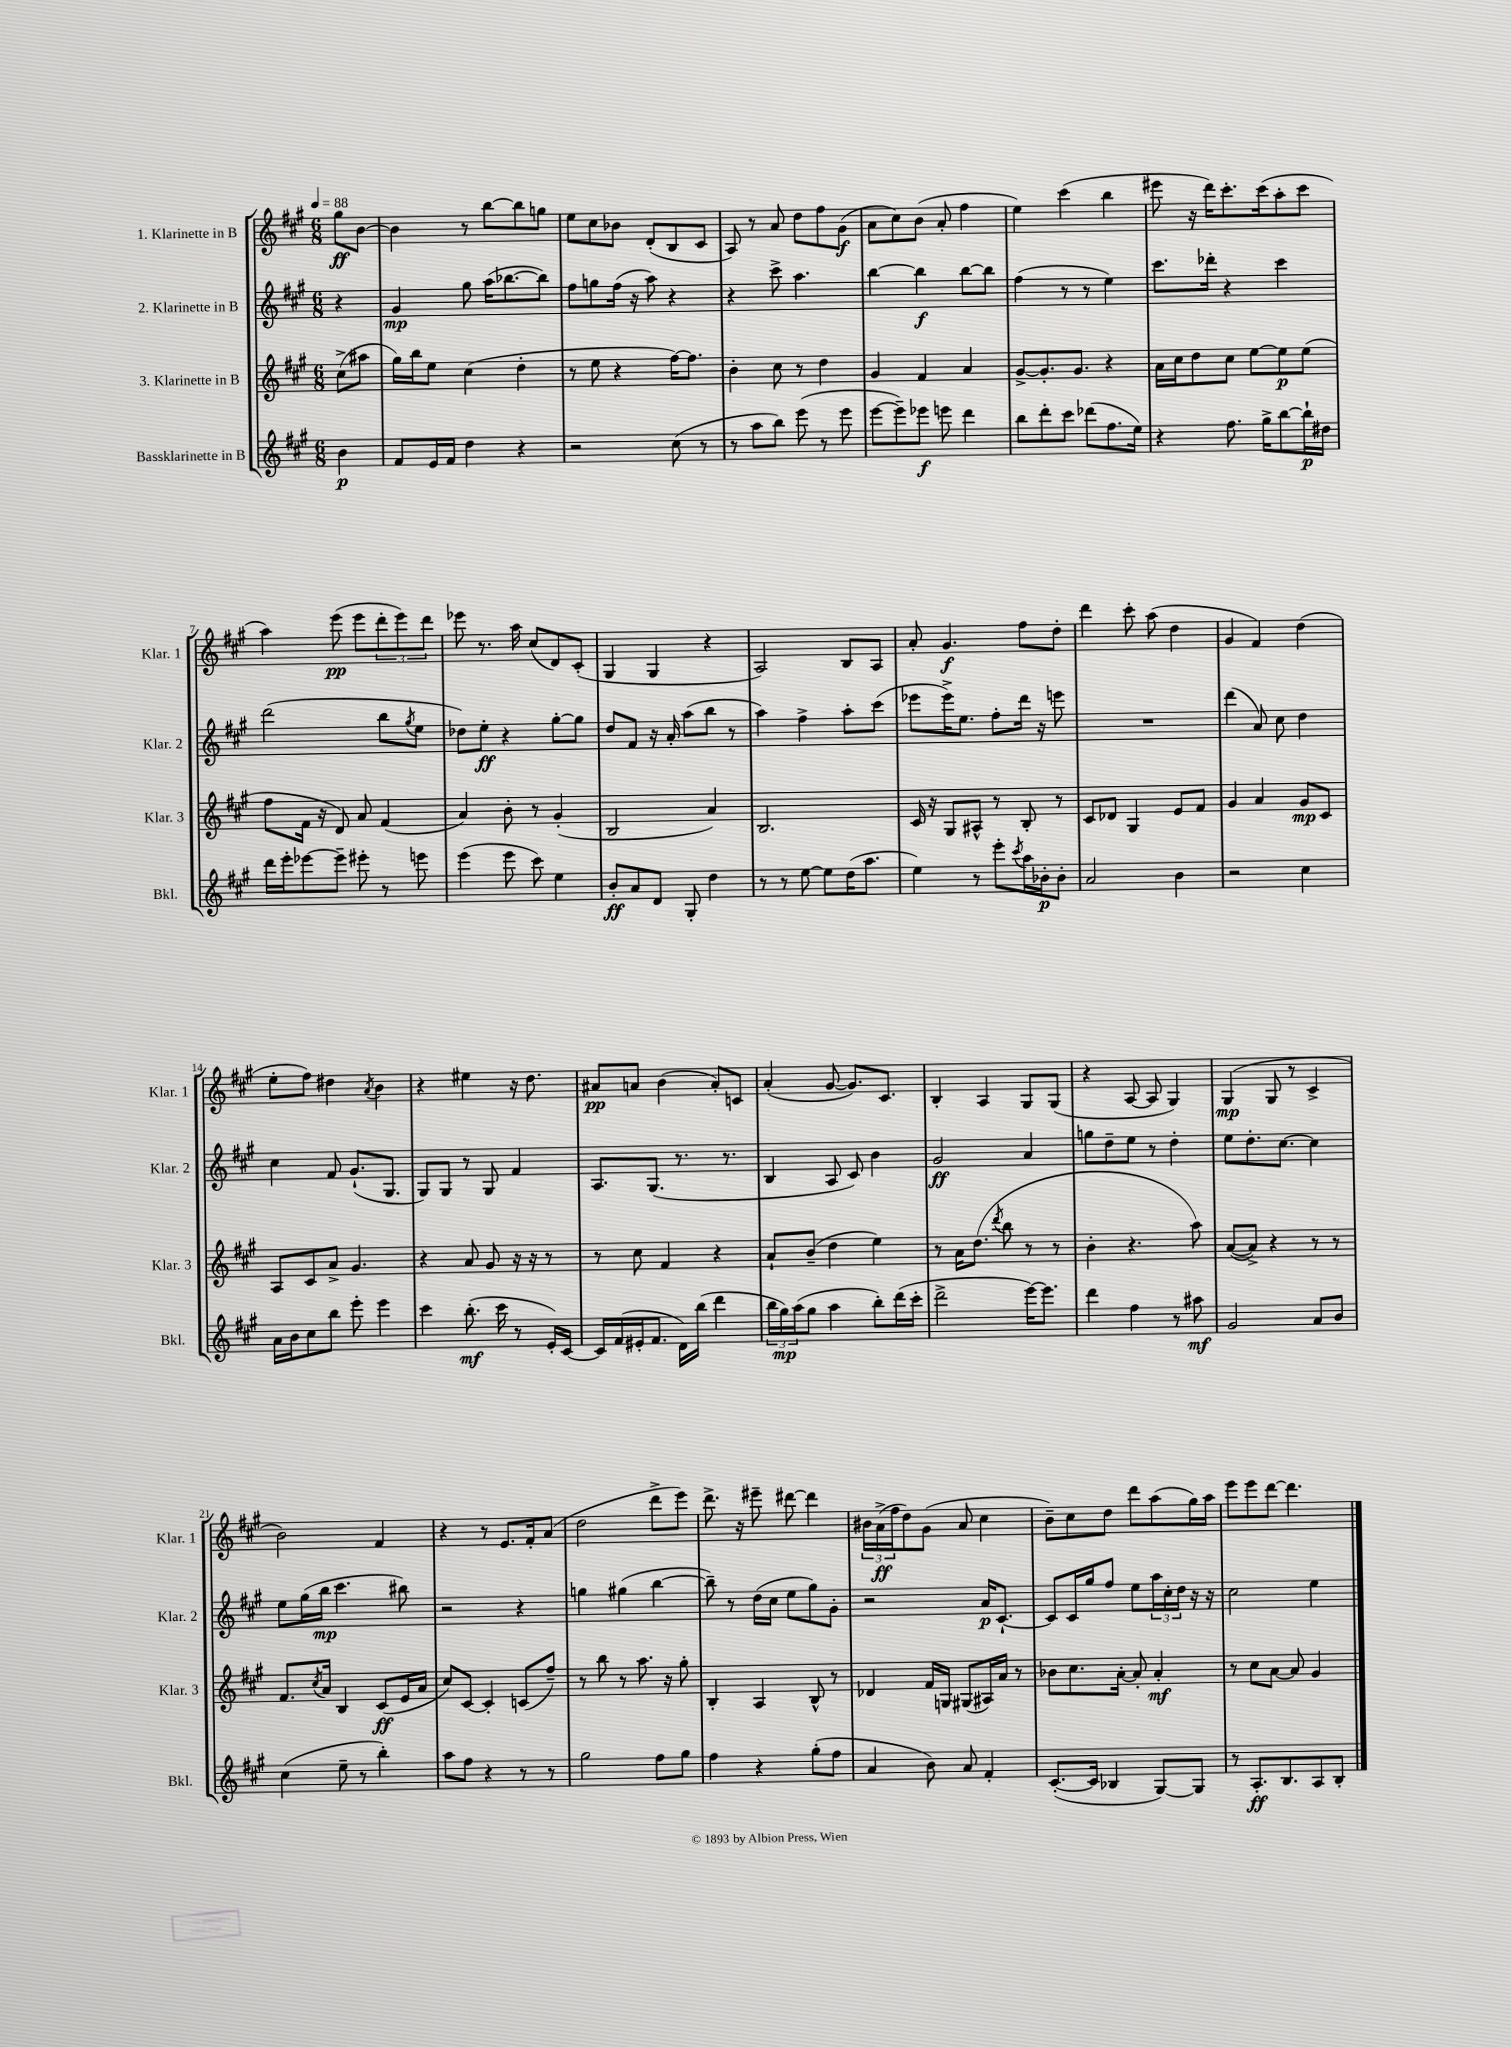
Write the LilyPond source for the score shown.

<<
\new StaffGroup <<
\new Staff = "s0" \with { instrumentName = "1. Klarinette in B" shortInstrumentName = "Klar. 1" } {
    \clef treble \key a \major \numericTimeSignature \time 6/8 \partial 4 \tempo 4 = 88
    gis''8\ff b'8~ |
    b'4 r8 b''8~ b''8 g''8 |
    e''8 cis''8 bes'8 d'8-.( b8 cis'8 |
    a8) r8 a'8 d''8 fis''8 gis'8\f( |
    a'8 cis''8) b'8( a'8-. fis''4 |
    e''4) cis'''4( b''4 |
    eis'''8 r16 d'''16) cis'''8.-. cis'''16( a''8-. cis'''8 |
    a''4) e'''8\pp( e'''8 \tuplet 3/2 { d'''8-. e'''8) d'''8 } |
    ees'''8 r8. a''16 cis''8( d'8) cis'8-.( |
    gis4 gis4 r4 |
    a2) b8 a8 |
    a'8-. gis'4.\f fis''8 d''8-. |
    d'''4 cis'''8-. a''8( d''4 |
    gis'4 fis'4) d''4( |
    e''8-. fis''8) dis''4 \acciaccatura { a'8 } b'4 |
    r4 eis''4 r16 d''8. |
    ais'8\pp a'8 b'4( a'8-.) c'8 |
    a'4-.( gis'8~ gis'8.) cis'8. |
    b4-. a4 gis8 gis8( |
    r4 a8~ a8 gis4) |
    gis4\mp( gis8 r8 cis'4-> |
    b'2) fis'4 |
    r4 r8 e'8. fis'16-. a'8( |
    d''2 d'''8-> e'''8) |
    d'''8.-> r16 eis'''8-- dis'''8~ dis'''4 |
    \tuplet 3/2 { bis'16 a'16->\ff( fis''16 } d''8) gis'8( a'8 cis''4 |
    b'8--) cis''8 d''8 d'''8 a''8( gis''16) a''16 |
    e'''8 e'''8 d'''8~ d'''4. \bar "|." |
}
\new Staff = "s1" \with { instrumentName = "2. Klarinette in B" shortInstrumentName = "Klar. 2" } {
    \clef treble \key a \major \numericTimeSignature \time 6/8 \partial 4
    r4 |
    gis'4\mp gis''8 a''16( bes''8.~ bes''8) |
    fis''8 g''8 fis''16( r16 a''8) r4 |
    r4 cis'''8-> a''4. |
    b''4~ b''4\f b''8~ b''8 |
    fis''4( r8 r8 e''4) |
    cis'''8. des'''16-. r4 cis'''4 |
    d'''2( b''8 \acciaccatura { gis''8 } e''8 |
    des''8) e''8-.\ff r4 gis''8~-. gis''8 |
    d''8 fis'8 r16 a'16-. a''8( b''8 r8 |
    a''4) fis''4-> a''8-. cis'''8( |
    ees'''8 ees'''16->) e''8. fis''8-. d'''16 r16 e'''8 |
    R2. |
    d'''4( a'8) cis''8 d''4 |
    cis''4 fis'8 gis'8.-!( gis8. |
    gis8) gis8 r8 gis8 fis'4 |
    a8. gis8.( r8. r8. |
    b4 a8 cis'8) b'4 |
    gis'2\ff a'4 |
    g''8 d''8-- e''8 r8 d''4-. |
    e''8 d''8.-. cis''8.~ cis''4 |
    e''8 gis''16( b''16\mp cis'''4. bis''8) |
    r2 r4 |
    g''4 gis''4( b''4~ |
    b''8--) r8 d''16( cis''16 e''8 gis''8) gis'8-. |
    r2 a'16\p cis'8.~-! |
    cis'8 cis'16 gis''16 fis''8 e''8 \tuplet 3/2 { a''16 cis''16-. d''16 } r16 r16 |
    cis''2 e''4 \bar "|." |
}
\new Staff = "s2" \with { instrumentName = "3. Klarinette in B" shortInstrumentName = "Klar. 3" } {
    \clef treble \key a \major \numericTimeSignature \time 6/8 \partial 4
    cis''8->( ais''8 |
    gis''16) b''16 e''8 cis''4( d''4-. |
    r8 e''8 r4 fis''16~) fis''8. |
    b'4-. cis''8 r8 d''4 |
    gis'4 fis'4 a'4 |
    gis'8~-> gis'8.-. gis'8. r4 |
    a'16 cis''16 d''8 cis''8 e''8~ e''8\p e''8( |
    fis''8 fis'16 r16 d'8) a'8 fis'4( |
    a'4) b'8-. r8 gis'4-.( |
    b2 a'4) |
    b2. |
    cis'16 r16 gis8 ais8-^ r8 b8-. r8 |
    cis'8 des'8 gis4 e'8 fis'8 |
    gis'4 a'4 gis'8\mp cis'8 |
    a8 cis'8 a'8-> gis'4. |
    r4 a'8 gis'8 r16 r16 r8 |
    r8 cis''8 fis'4 r4 |
    a'8-! b'8--( d''4 e''4) |
    r8 a'16 d''8.( \acciaccatura { d'''8 } b''8 r8 r8 |
    b'4-. r4. a''8) |
    a'8~( a'8->) r4 r8 r8 |
    fis'8. \acciaccatura { cis''8 } a'16 b4 cis'8\ff( e'16 a'16 |
    cis''8) cis'8~ cis'4-. c'8( fis''8--) |
    r8 b''8 r8 a''8. r16 gis''8-. |
    b4-. a4 b8-^ r8 |
    des'4 fis'16 g16 gis8( ais16) a'16 r8 |
    bes'8 cis''8. a'16~-. a'8-. a'4-.\mf |
    r8 cis''8 a'8~ a'8 gis'4 \bar "|." |
}
\new Staff = "s3" \with { instrumentName = "Bassklarinette in B" shortInstrumentName = "Bkl." } {
    \clef treble \key a \major \numericTimeSignature \time 6/8 \partial 4
    b'4\p |
    fis'8 e'16 fis'16 d''4 r4 |
    r2 cis''8( r8 |
    r8 a''8 b''8) e'''8( r8 e'''8 |
    e'''8~ e'''8--) ees'''8\f e'''8 d'''4 |
    b''8 d'''8-. cis'''8 des'''8( fis''8. e''16) |
    r4 fis''8. gis''16-> b''8~ b''16-!\p dis''16 |
    d'''16 e'''16-. ees'''8~ ees'''8-- eis'''8-. r8 e'''8 |
    e'''4( e'''8 cis'''8) e''4 |
    b'8-.\ff a'8 d'8 gis8-. d''4 |
    r8 r8 e''8~ e''8 d''16( a''8. |
    e''4) r8 e'''8-. \acciaccatura { cis'''8 } a''16 bes'16-.\p bes'8-. |
    a'2 b'4 |
    r2 cis''4 |
    a'16 b'16 cis''8 b''8 e'''8-. e'''4 |
    cis'''4 b''8.-.\mf( cis'''16 r8 e'16-.) cis'16~ |
    cis'16 fis'16( eis'16-. fis'8. d'16) b''16( d'''4 |
    \tuplet 3/2 { b''16 gis''16\mp) a''16( } gis''8 a''4 b''8-.) d'''16( cis'''16-. |
    d'''2-> e'''16~) e'''8. |
    d'''4 fis''4 r8 ais''8\mf |
    gis'2 a'8 b'8 |
    cis''4( e''8-- r8 b''4-.) |
    a''8 fis''8 r4 r8 r8 |
    gis''2 fis''8 gis''8 |
    fis''4 r4 gis''8-.( fis''8 |
    a'4 b'8) a'8 fis'4-. |
    cis'8.~-.( cis'16 bes4 gis8~) gis8 |
    r8 a8.-.\ff b8. a8 b8-. \bar "|." |
}
>>
>>
